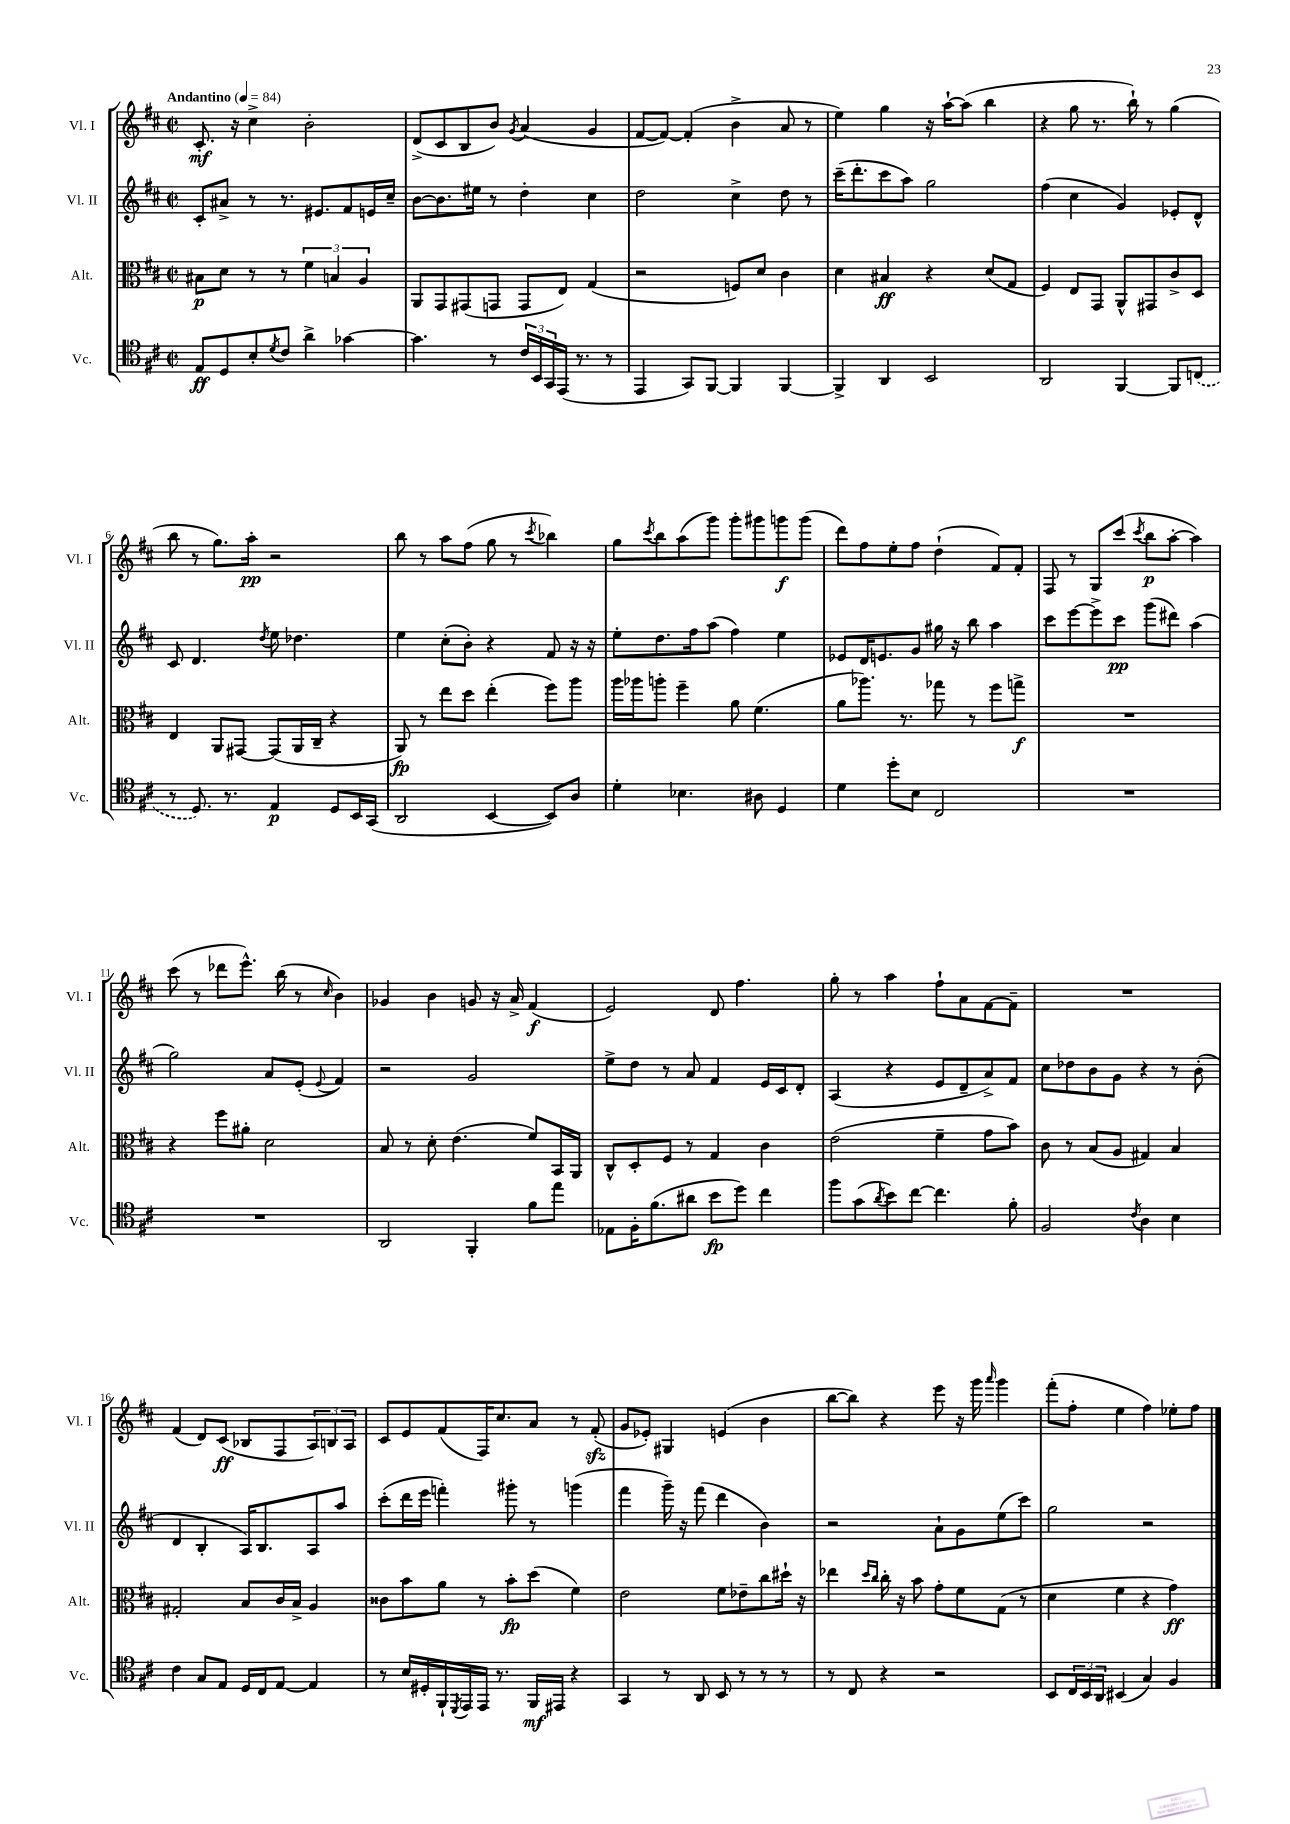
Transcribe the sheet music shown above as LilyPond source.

<<
\new StaffGroup <<
\new Staff = "s0" \with { instrumentName = "Vl. I" shortInstrumentName = "Vl. I" } {
    \clef treble \key d \major \defaultTimeSignature \time 2/2 \tempo "Andantino" 4 = 84
    cis'8.-.\mf r16 cis''4-> b'2-. |
    d'8->( cis'8 b8 b'8) \acciaccatura { g'8 } a'4( g'4 |
    fis'8~ fis'8~) fis'4-.( b'4-> a'8 r8 |
    e''4) g''4 r16 a''16~-! a''8( b''4 |
    r4 g''8 r8. b''16-!) r8 g''4( |
    b''8 r8 g''8.) a''16-.\pp r2 |
    b''8 r8 a''8 fis''8( g''8 r8 \acciaccatura { cis'''8 } bes''4) |
    g''8 \acciaccatura { cis'''8 } b''8 a''8( g'''8) g'''8-. gis'''8 g'''8\f g'''8( |
    d'''8) fis''8 e''8-. fis''8 d''4-!( fis'8) fis'8-. |
    fis8 r8 g8 cis'''8( \acciaccatura { cis'''8 } b''8\p a''8~-. a''4) |
    cis'''8( r8 des'''8 e'''8.-^) b''16( r8 \grace { cis''16 } b'4) |
    ges'4 b'4 g'8 r16 a'16-> fis'4\f( |
    e'2) d'8 fis''4. |
    g''8-. r8 a''4 fis''8-! a'8 fis'8~ fis'8-- |
    R1 |
    fis'4( d'8) cis'8\ff( bes8 fis8 \tuplet 3/2 { a8) b8 a8 } |
    cis'8 e'8 fis'8( fis16) cis''8. a'8 r8 fis'8-.\sfz( |
    g'8 ees'8-.) gis4 e'4( b'4 |
    b''8~ b''8) r4 e'''8 r16 g'''16 \grace { a'''16 } g'''4 |
    fis'''8-.( fis''8-. e''4 fis''4) ees''8-. fis''8 \bar "|." |
}
\new Staff = "s1" \with { instrumentName = "Vl. II" shortInstrumentName = "Vl. II" } {
    \clef treble \key d \major \defaultTimeSignature \time 2/2
    cis'8-. ais'8-> r8 r8. eis'8. fis'8 e'16 cis''16-- |
    b'8~ b'8. eis''16 r8 d''4-. cis''4 |
    d''2 cis''4-> d''8 r8 |
    cis'''16--( d'''8.-. cis'''8 a''8) g''2 |
    fis''4( cis''4 g'4) ees'8-. d'8-^ |
    cis'8 d'4. \acciaccatura { d''8 } e''8 des''4. |
    e''4 cis''8-.( b'8-.) r4 fis'8 r16 r16 |
    e''8-. d''8. fis''16 a''8( fis''4) e''4 |
    ees'8 d'16 e'8. g'8 gis''16 r16 b''8 a''4 |
    cis'''8 e'''8~ e'''8-> cis'''8\pp g'''8( dis'''8) a''4( |
    g''2) a'8 e'8-.( \appoggiatura { e'8 } fis'4) |
    r2 g'2 |
    e''8-> d''8 r8 a'8 fis'4 e'16 cis'16 d'8-. |
    a4( r4 e'8 d'8-- a'8->) fis'8 |
    cis''8 des''8 b'8 g'8 r4 r8 b'8-.( |
    d'4 b4-. a16) b8. a8 a''8 |
    cis'''8-.( d'''16 e'''16 f'''4-.) gis'''8-. r8 g'''4( |
    fis'''4 g'''16--) r16 fis'''8( d'''4 b'4) |
    r2 a'8-! g'8 e''8( cis'''8) |
    g''2 r2 \bar "|." |
}
\new Staff = "s2" \with { instrumentName = "Alt." shortInstrumentName = "Alt." } {
    \clef alto \key d \major \defaultTimeSignature \time 2/2
    bis8\p d'8 r8 r8 \tuplet 3/2 { fis'4 b4 a4 } |
    a,8 g,8 gis,8( g,8 g,8 e8) g4( |
    r2 f8) d'8 cis'4 |
    d'4 bis4\ff r4 d'8( g8 |
    fis4) e8 g,8 a,8-^ gis,8 cis'8-> d8 |
    e4 a,8 gis,8~ gis,8( a,16 cis16-- r4 |
    a,8\fp) r8 e''8 d''8 e''4-.( fis''8) a''8 |
    a''16 aes''16 a''8-. fis''4-- a'8 fis'4.( |
    a'8 aes''8.) r8. ges''8 r8 fis''8 g''8->\f |
    R1 |
    r4 fis''8 ais'8-. d'2 |
    b8 r8 d'8-. e'4.( fis'8) b,16 a,16 |
    cis8-^ d8-. fis8 r8 g4 cis'4 |
    e'2( fis'4-- g'8 b'8) |
    cis'8 r8 b8( a8 gis4) b4 |
    gis2-. b8 cis'16 b16-> a4 |
    cisis'8 b'8 a'8 r8 b'8-.\fp d''8( fis'4) |
    e'2 fis'8 ees'8-- cis''8 dis''16-! r16 |
    ees''4 \grace { d''16 cis''16 } cis''16-. r16 b'8 g'8-. fis'8 g8( r8 |
    d'4 fis'4 r4 g'4\ff) \bar "|." |
}
\new Staff = "s3" \with { instrumentName = "Vc." shortInstrumentName = "Vc." } {
    \clef tenor \key d \major \defaultTimeSignature \time 2/2
    e8\ff d8 b8-. \acciaccatura { d'8 } cis'8 a'4-> ges'4~ |
    ges'4. r8 \tuplet 3/2 { cis'16 b,16 g,16 } e,16( r8. r8 |
    e,4 g,8) fis,8~ fis,4 fis,4~ |
    fis,4-> a,4 b,2 |
    a,2 fis,4~ fis,8 \once \slurDashed c8( |
    r8 d8.) r8. e4\p d8 b,16 g,16( |
    a,2 b,4~ b,8) a8 |
    d'4-. bes4. ais8 d4 |
    d'4 d''8-. b8 cis2 |
    R1 |
    R1 |
    a,2 fis,4-. fis'8 e''8 |
    ees8 fis16-. fis'8.( ais'8 b'8\fp d''8) cis''4 |
    fis''8 g'8( \acciaccatura { a'8 } b'8) cis''8~ cis''4. fis'8-. |
    fis2 \acciaccatura { cis'8 } a4 b4 |
    cis'4 g8 e8 d16 cis16 e8~ e4 |
    r8 b16 dis16-. fis,16-! \acciaccatura { d,8 } e,16 e,16 r8. fis,16\mf eis,16 r4 |
    g,4 r8 a,8 b,8 r8 r8 r8 |
    r8 cis8 r4 r2 |
    b,8 \tuplet 3/2 { cis16 b,16 a,16 } bis,4( g4) fis4 \bar "|." |
}
>>
>>
